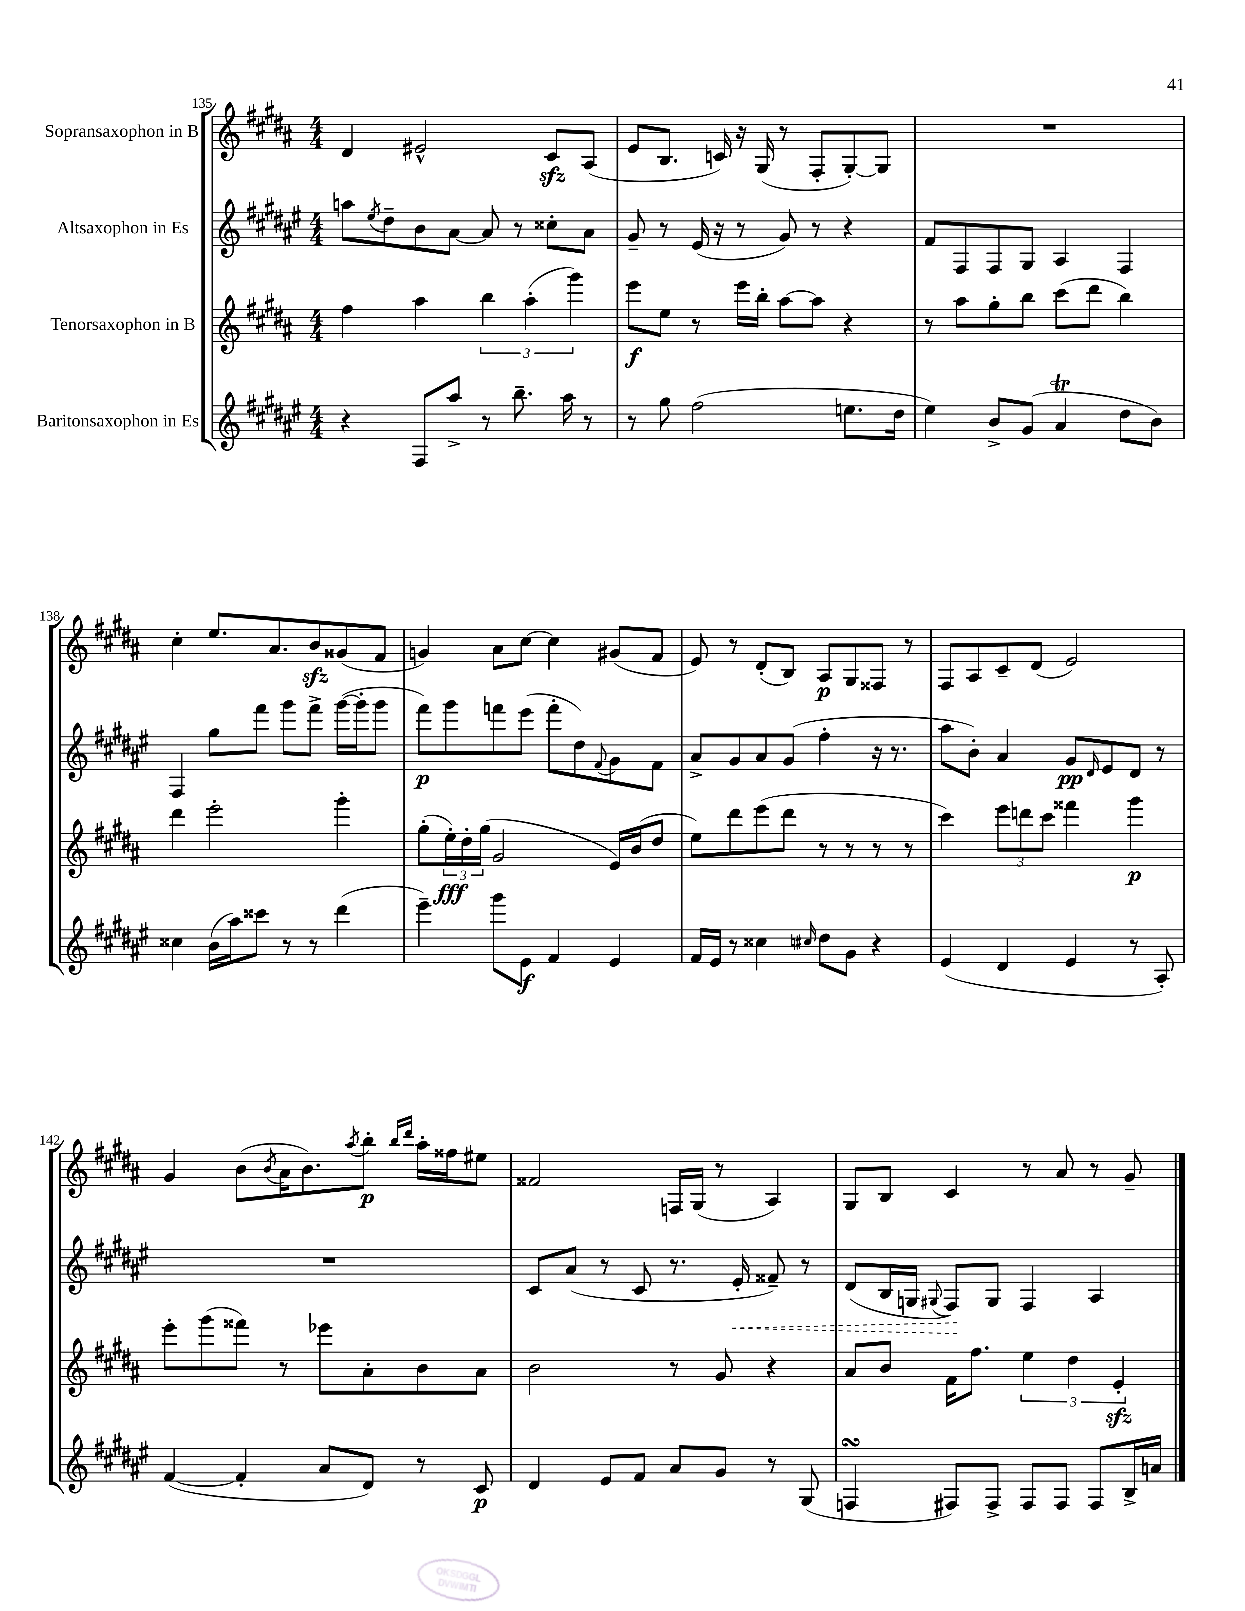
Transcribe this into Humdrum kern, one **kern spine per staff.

**kern	**kern	**kern	**kern
*staff4	*staff3	*staff2	*staff1
*clefG2	*clefG2	*clefG2	*clefG2
*k[f#c#g#d#a#e#]	*k[f#c#g#d#a#]	*k[f#c#g#d#a#e#]	*k[f#c#g#d#a#]
*M4/4	*M4/4	*M4/4	*M4/4
4r	4ff#	8aa	4d#
.	.	8qee#	.
.	.	8dd#~	.
8F#	4aa#	8b	2e#^^
8aa#^	.	[8a#	.
8r	6bb	8a#]	.
8.bb~	.	8r	.
.	(6aa#'	.	.
.	.	8cc##'	8c#
16aa#	.	.	.
.	6ggg#)	.	.
8r	.	8a#	(8A#
=	=	=	=
8r	8eee	8g#~	8e
8gg#	8ee	8r	8.B
(2ff#	8r	(16e#	.
.	.	16r	16c)
.	16eee	8r	16r
.	16bb'	.	(16G#
.	[8aa#	8g#)	8r
.	8aa#]	8r	8F#'
8.ee	4r	4r	[8G#')
.	.	.	8G#]
16dd#	.	.	.
=	=	=	=
4ee#)	8r	8f#	1r
.	8aa#	8F#	.
8b^	8gg#'	8F#	.
(8g#	8bb	8G#	.
4a#	(8ccc#	4A#	.
.	8ddd#	.	.
8dd#	4bb)	4F#	.
8b)	.	.	.
=	=	=	=
4cc##	4ddd#	4F#	4cc#'
(16b	2eee'	8gg#	8.ee
16aa#)	.	.	.
8ccc##	.	8fff#	.
.	.	.	8.a#
8r	.	8ggg#	.
8r	.	8fff#^	8b
(4ddd#	4ggg#'	([16ggg#	(8g##
.	.	16ggg#']	.
.	.	8ggg#	8f#
=	=	=	=
4eee#~)	(8gg#'	8fff#)	4g)
.	24ee')	8ggg#	.
.	24dd#'	.	.
.	(24gg#	.	.
8ggg#	2g#	8fff	8a#
8e#	.	(8eee#	[8cc#
4f#	.	8fff'	4cc#]
.	.	8dd#)	.
.	.	8qqf#	.
4e#	16e)	8g#	(8g#
.	(16b	.	.
.	8dd#	8f#	8f#
=	=	=	=
16f#	8ee)	8a#^	8e)
16e#	.	.	.
8r	8ddd#	8g#	8r
4cc##	(8eee	8a#	(8d#'
.	8ddd#	(8g#	8B)
16qqcc#	.	.	.
8dd#	8r	4ff#'	8A#
8g#	8r	.	8G#
4r	8r	16r	8F##
.	.	8.r	.
.	8r	.	8r
=	=	=	=
(4e#	4ccc#)	8aa#	8F#
.	.	8b')	8A#
4d#	12eee	4a#	8c#~
.	12ddd	.	.
.	.	.	(8d#
.	12ccc#	.	.
4e#	4fff##	8g#	2e)
.	.	16qqd#	.
.	.	8e#	.
8r	4ggg#	8d#	.
8A#')	.	8r	.
=	=	=	=
([4f#	8eee'	1r	4g#
.	(8ggg#	.	.
4f#']	8fff##)	.	(8b
.	.	.	8qb
.	8r	.	16a#
.	.	.	8.b)
8a#	8eee-	.	.
.	.	.	8qaa#
8d#)	8a#'	.	8bb'
.	.	.	16qqbb
.	.	.	16qqddd#
8r	8b	.	16aa#'
.	.	.	16ff##
8c#	8a#	.	8ee#
=	=	=	=
4d#	2b	8c#	2f##
.	.	(8a#	.
8e#	.	8r	.
8f#	.	8c#	.
8a#	8r	8.r	16F
.	.	.	(16G#
8g#	8g#	.	8r
.	.	16e#'	.
8r	4r	8f##~)	4A#)
(8G#	.	8r	.
=	=	=	=
4F	8a#	(8d#	8G#
.	8b	16B	8B
.	.	16G	.
.	.	8qqG#	.
8F#)	16f#	8F#)	4c#
.	8.ff#	.	.
8F#^	.	8G#	.
8F#	6ee	4F#	8r
8F#	.	.	8a#
.	6dd#	.	.
8F#	.	4A#	8r
.	6e'	.	.
16B^	.	.	8g#~
16a	.	.	.
==	==	==	==
*-	*-	*-	*-
